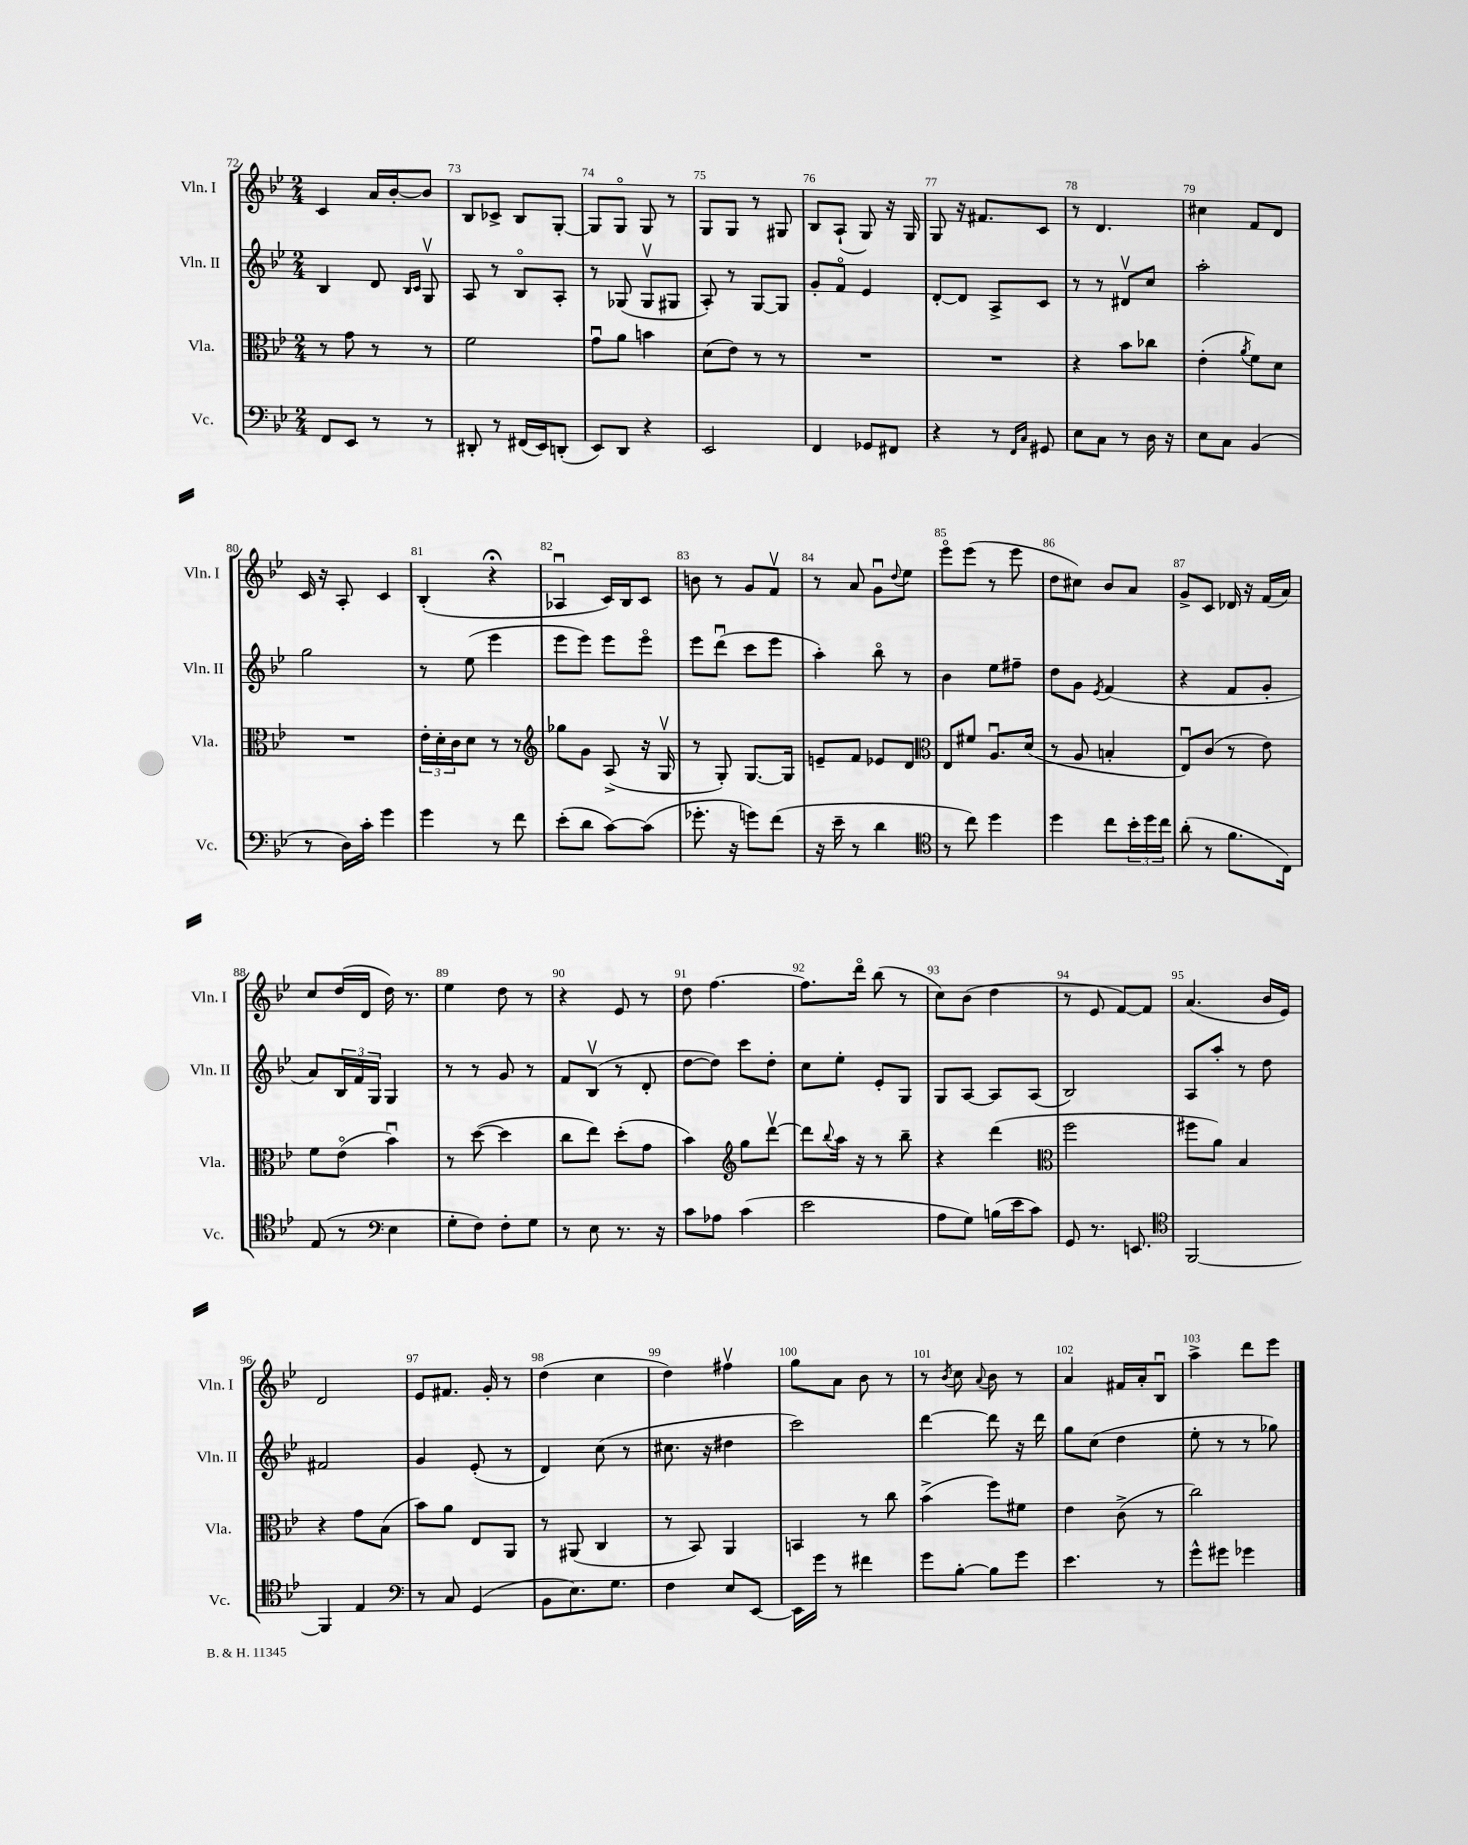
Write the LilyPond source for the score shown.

<<
\new StaffGroup <<
\new Staff = "s0" \with { instrumentName = "Vln. I" shortInstrumentName = "Vln. I" } {
    \clef treble \key bes \major \numericTimeSignature \time 2/4
    c'4 a'16 bes'16~-. bes'8 |
    bes8 ces'8-> bes8 g8~-. |
    g8 g8\flageolet g8 r8 |
    g8 g8 r8 gis8 |
    bes8 a8-!( g8) r16 g16 |
    g8 r16 fis'8. c'8 |
    r8 d'4. |
    cis''4 f'8 d'8 |
    c'16 r16 a8-. c'4 |
    bes4-.( r4\fermata |
    aes4\downbow c'16) bes16 c'8 |
    b'8 r8 g'8 f'8\upbow |
    r8 a'8 g'8\downbow \appoggiatura { d''8 } ees''8 |
    ees'''8\flageolet ees'''8( r8 ees'''8 |
    d''8 cis''8) bes'8 a'8 |
    g'8-> c'8 des'16 r16 f'16( a'16) |
    c''8 d''16( d'16 d''16) r8. |
    ees''4 d''8 r8 |
    r4 ees'8 r8 |
    d''8 f''4.~ |
    f''8. d'''16\flageolet bes''8( r8 |
    c''8) bes'8( d''4 |
    r8 ees'8 f'8~) f'8 |
    a'4.( bes'16 ees'16) |
    d'2 |
    ees'8 fis'8. g'16-. r8 |
    d''4( c''4 |
    d''4) fis''4\upbow |
    g''8 a'8 bes'8 r8 |
    r8 \acciaccatura { bes'8 } c''8 \appoggiatura { a'8 } bes'8 r8 |
    a'4 fis'16 a'16-. bes8\downbow |
    a''4-> d'''8 ees'''8 \bar "|." |
}
\new Staff = "s1" \with { instrumentName = "Vln. II" shortInstrumentName = "Vln. II" } {
    \clef treble \key bes \major \numericTimeSignature \time 2/4
    bes4 d'8 \grace { bes16 c'16 } g8\upbow |
    a8 r8 bes8\flageolet a8-. |
    r8 ges8( ges8\upbow gis8 |
    a8-.) r8 g8~ g8 |
    g'8-. f'8\flageolet ees'4 |
    d'8~-. d'8 a8-> c'8 |
    r8 r8 dis'8\upbow c''8 |
    a''2-. |
    g''2 |
    r8 ees''8( ees'''4 |
    ees'''8 ees'''8) ees'''8 ees'''8\flageolet |
    ees'''8 d'''8\downbow( c'''8 ees'''8 |
    a''4-.) bes''8\flageolet r8 |
    bes'4 ees''8 fis''8-- |
    d''8 g'8 \acciaccatura { ees'8 } f'4( |
    r4 f'8 g'8-. |
    a'8) \tuplet 3/2 { bes16 f'16 g16 } g4 |
    r8 r8 g'8 r8 |
    f'8 bes8\upbow( r8 d'8-. |
    d''8~ d''8) c'''8 d''8-. |
    c''8 ees''8-. ees'8-. g8 |
    g8 a8~ a8 a8( |
    bes2) |
    a8 a''8-. r8 d''8 |
    fis'2 |
    g'4 ees'8-.( r8 |
    d'4) c''8( r8 |
    cis''8. r16 dis''4 |
    c'''2) |
    d'''4~ d'''8 r16 d'''16 |
    g''8 c''8( d''4 |
    ees''8-. r8 r8 ges''8) \bar "|." |
}
\new Staff = "s2" \with { instrumentName = "Vla." shortInstrumentName = "Vla." } {
    \clef alto \key bes \major \numericTimeSignature \time 2/4
    r8 g'8 r8 r8 |
    f'2 |
    g'8\downbow a'8 b'4 |
    d'8( ees'8) r8 r8 |
    R2 |
    R2 |
    r4 bes'8 ces''8 |
    ees'4-.( \acciaccatura { a'8 } f'8) d'8 |
    R2 |
    \tuplet 3/2 { ees'16-. d'16-. c'16 } d'8 r8 r8 |
    \clef treble ges''8 g'8 a8->( r16 g16\upbow |
    r8 g8-.) g8.~ g16 |
    e'8-- f'8 ees'8 d'8 |
    \clef alto ees8 fis'8 a8.\downbow d'16( |
    r8 a8 b4-. |
    ees8\downbow) c'8( r8 ees'8) |
    f'8 ees'8\flageolet( bes'4\downbow) |
    r8 d''8~( d''4 |
    c''8 ees''8) d''8-.( g'8 |
    bes'4) \clef treble g''8 d'''8~\upbow |
    d'''8 \appoggiatura { bes''8 } a''16 r16 r8 bes''8-- |
    r4 d'''4( |
    \clef alto f''2 |
    fis''8 a'8) bes4 |
    r4 g'8 bes8( |
    bes'8) a'8 ees8 a,8 |
    r8 ais,8( c4 |
    r8 bes,8) a,4 |
    b,4 r8 c''8 |
    bes'4->( f''8) fis'8 |
    ees'4 c'8->( r8 |
    c''2) \bar "|." |
}
\new Staff = "s3" \with { instrumentName = "Vc." shortInstrumentName = "Vc." } {
    \clef bass \key bes \major \numericTimeSignature \time 2/4
    f,8 ees,8 r8 r8 |
    dis,8-. r8 fis,16( ees,16) d,8-.( |
    ees,8) d,8 r4 |
    ees,2 |
    f,4 ges,8 fis,8 |
    r4 r8 \grace { f,16 c16 } gis,8 |
    ees8 c8 r8 d16 r16 |
    ees8 c8 bes,4( |
    r8 d16) c'16-. g'4 |
    g'4 r8 f'8 |
    ees'8-.( d'8 c'8~) c'8( |
    ges'8.-. r16 g'8) f'8( |
    r16 ees'16-- r8 d'4 |
    \clef tenor r8 c''8) d''4 |
    d''4 c''8 \tuplet 3/2 { bes'16-. d''16 c''16 } |
    a'8-.( r8 f'8. c16) |
    ees8( r8 \clef bass ees4 |
    g8-. f8) f8-. g8 |
    r8 ees8 r8. r16 |
    c'8 aes8 c'4( |
    ees'2 |
    a8 g8) b16( ees'16 c'8) |
    g,8 r8. e,8. |
    \clef tenor f,2~ |
    f,4 ees4 |
    \clef bass r8 c8 g,4( |
    bes,8 ees8.) g8. |
    f4 ees8 ees,8~ |
    ees,16 g'16 r8 fis'4 |
    g'8 bes8~-. bes8 g'8 |
    ees'4. r8 |
    g'8-^ gis'8 ges'4 \bar "|." |
}
>>
>>
\layout { \context { \Score currentBarNumber = #72 \override BarNumber.break-visibility = ##(#f #t #t) barNumberVisibility = #all-bar-numbers-visible } }
